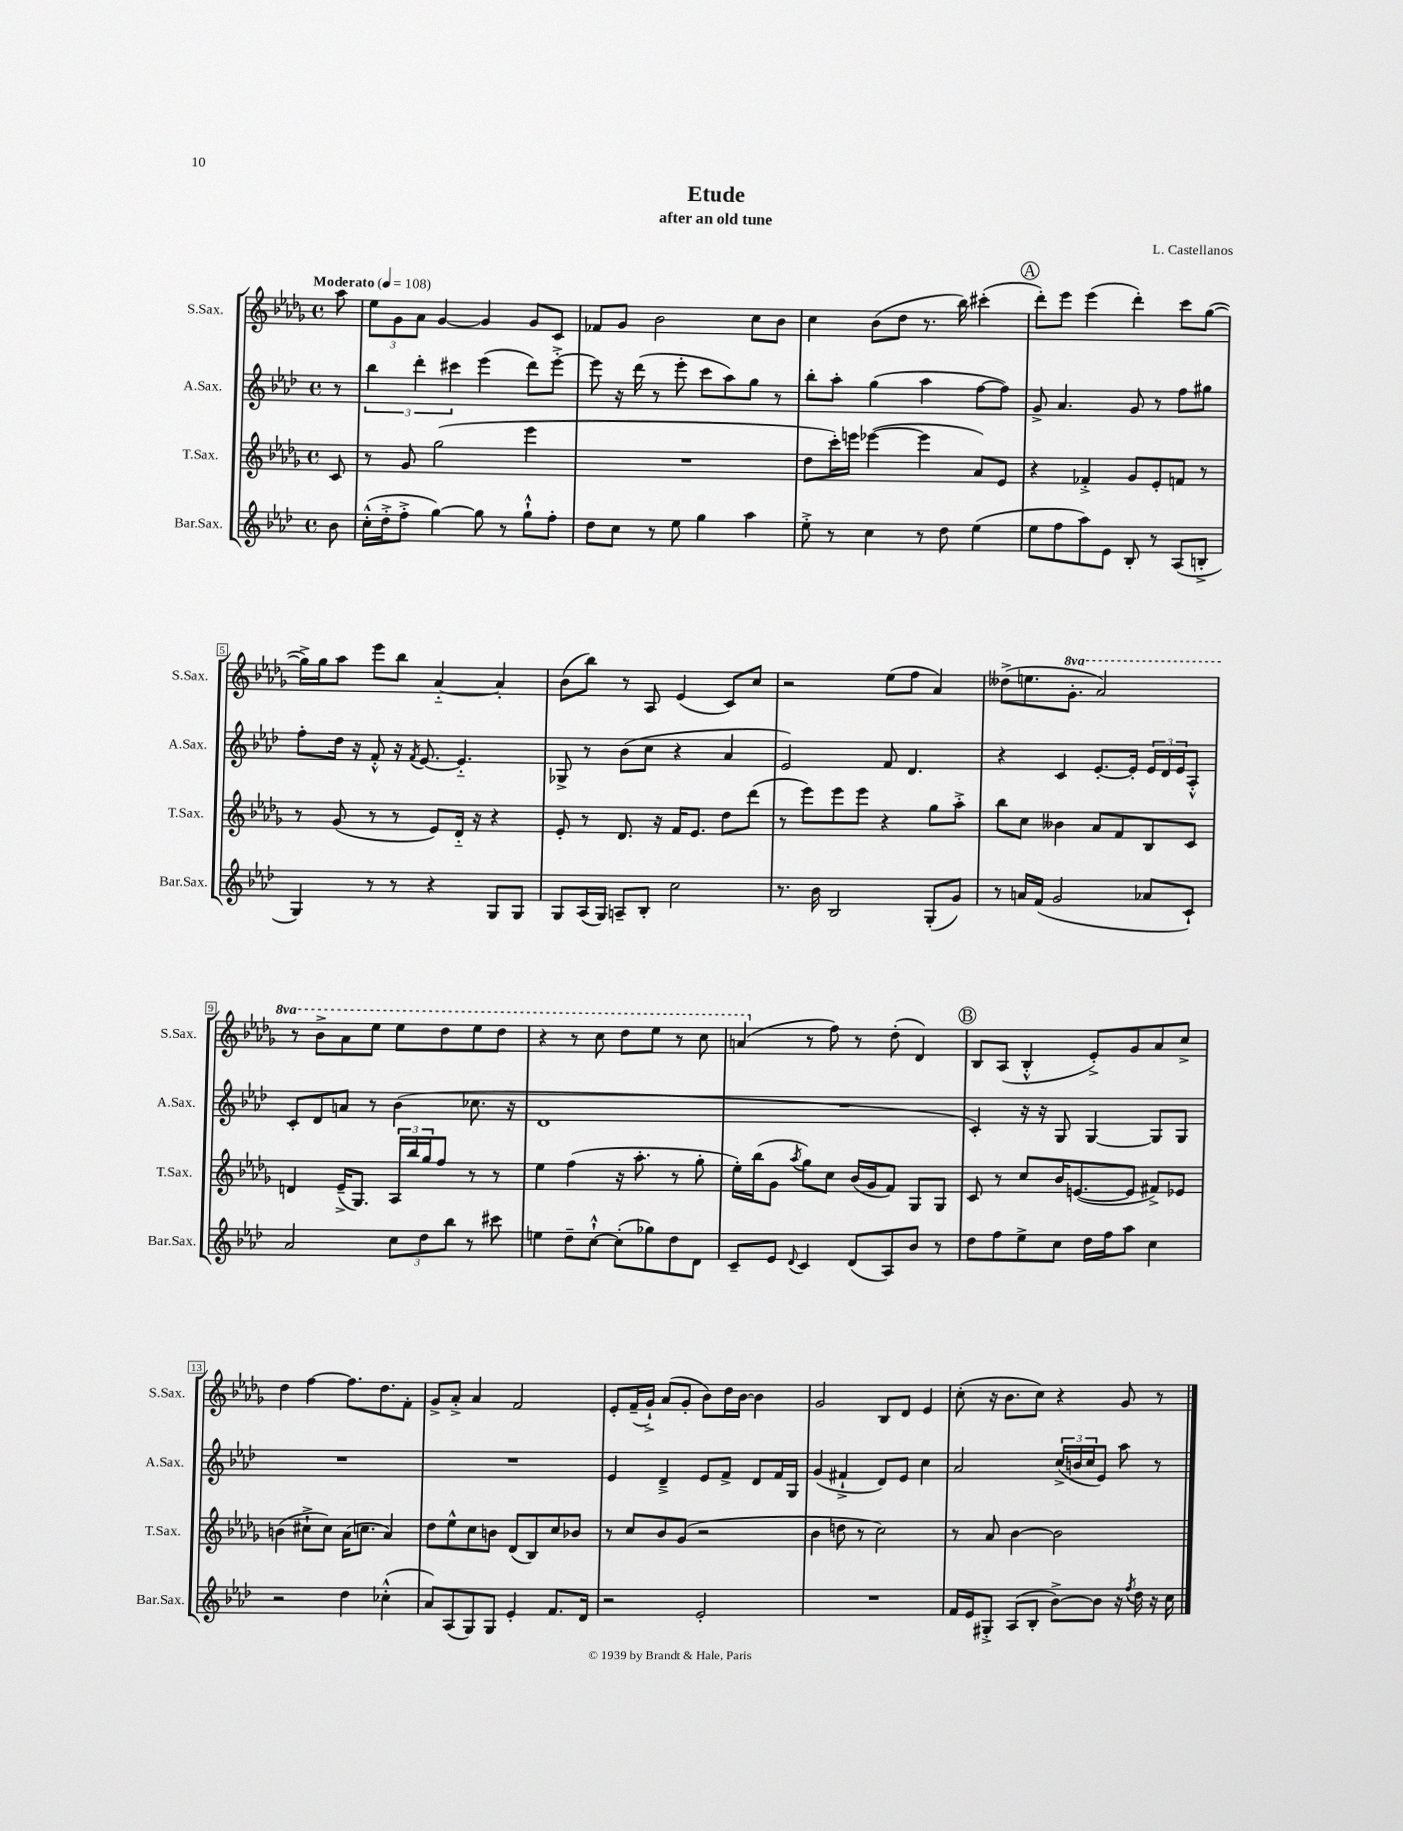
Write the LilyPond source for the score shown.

\header { title = "Etude" composer = "L. Castellanos" subtitle = "after an old tune" }
<<
\new StaffGroup <<
\new Staff = "s0" \with { instrumentName = "S.Sax." shortInstrumentName = "S.Sax." } {
    \clef treble \key des \major \defaultTimeSignature \time 4/4 \set Staff.ottavationMarkups = #ottavation-simple-ordinals \partial 8 \tempo "Moderato" 4 = 108
    aes''8 |
    \tuplet 3/2 { ees''8 ges'8 aes'8 } ges'4~ ges'4 ges'8 c'8 |
    fes'8 ges'8 bes'2 c''8 bes'8 |
    c''4 bes'8( des''8 r8. bes''16) cis'''4-.( |
    \mark \markup { \circle "A" } des'''8-.) ees'''8 ees'''4( des'''4-.) c'''8 ges''8~( |
    ges''16->) ges''16 aes''8 ees'''8 bes''8 aes'4~-_ aes'4-. |
    bes'8( bes''8) r8 aes8 ees'4( c'8) c''8 |
    r2 ees''8( f''8 aes'4) |
    deses''8->( e''8. \ottava #1 ges''8.-. aes''2) |
    r8 bes''8-> aes''8 ees'''8 ees'''8 des'''8 ees'''8 des'''8 |
    r4 r8 c'''8 des'''8 ees'''8 r8 c'''8 |
    a''4( \ottava #0 r8 f''8) r8 des''8-.( des'4) |
    \mark \markup { \circle "B" } bes8 aes8( bes4-.-^ ees'8-.->) ges'8 aes'8 c''8-> |
    des''4 f''4~ f''8. des''8. f'8-. |
    ges'8-> aes'8-.-> aes'4 f'2 |
    ees'8-. f'16--( ges'16-!->) aes'8( ges'8-. bes'8) des''16 bes'16~ bes'4 |
    ges'2 bes8 des'8 ees'4 |
    c''8-.( r16 bes'8. c''8) r4 ges'8 r8 \bar "|." |
}
\new Staff = "s1" \with { instrumentName = "A.Sax." shortInstrumentName = "A.Sax." } {
    \clef treble \key aes \major \defaultTimeSignature \time 4/4 \partial 8
    r8 |
    \tuplet 3/2 { bes''4 des'''4-. cis'''4 } ees'''4( des'''8) ees'''8~-.-> |
    ees'''8 r16 des'''16( r8 ees'''8-. c'''8 aes''8) g''8 r8 |
    bes''8-. aes''8-. g''4( aes''4 f''8~ f''8) |
    \mark \markup { \circle "A" } g'8-> aes'4. g'8 r8 f''8 gis''8 |
    f''8-. des''16 r16 f'8-.-^ r16 \acciaccatura { f'8 } ees'8.~ ees'4.-_ |
    ges8-> r8 bes'8( c''8 r4 aes'4 |
    ees'2) f'8 des'4. |
    r4 c'4 ees'8.~-. ees'16-. \tuplet 3/2 { ees'16 des'16 ees'16 } aes8-.-^ |
    c'8-. des'8 a'8 r8 bes'4( ces''8. r16 |
    des'1 |
    R1 |
    \mark \markup { \circle "B" } c'4-.) r16 r16 g8 g4~ g8 g8 |
    R1 |
    R1 |
    ees'4 des'4---> ees'8 f'8-> des'8 f'16 g16 |
    g'4( fis'4-!-> des'8) ees'8 c''4 |
    aes'2 \tuplet 3/2 { c''16->( b'16 c''16 } ees'8) aes''8 r8 \bar "|." |
}
\new Staff = "s2" \with { instrumentName = "T.Sax." shortInstrumentName = "T.Sax." } {
    \clef treble \key des \major \defaultTimeSignature \time 4/4 \partial 8
    c'8 |
    r8 ges'8 ges''2( ees'''4 |
    R1 |
    des''8 c'''16-.) e'''16 ees'''4~( ees'''4 aes'8) ees'8 |
    \mark \markup { \circle "A" } r4 fes'4-.-> ges'8 ees'8-. f'8 r8 |
    r8 ges'8( r8 r8 ees'8) des'16-_ r16 r4 |
    ees'8-. r8 des'8. r16 f'16 ees'8. des''8 des'''8( |
    r8 ees'''8) ees'''8 ees'''8 r4 ges''8 aes''8-.-> |
    bes''8 c''8 beses'4 aes'8 f'8 bes8 c'8 |
    d'4 ees'16--->( ges8.) \tuplet 3/2 { aes16 bes''16 ges''16 } f''8 r8 r8 |
    ees''4 f''4( r16 aes''8.-. r8 ges''8-. |
    ees''16-.) bes''16( ges'8 \acciaccatura { aes''8 } ges''8) c''8 bes'16( ges'16 f'8) ges8 ges8 |
    \mark \markup { \circle "B" } c'8 r8 c''8 bes'16 e'8.~( e'8 fis'8->) ees'8 |
    b'4( cis''8-!-> cis''8) aes'16( c''8. aes'4) |
    des''8 ees''8-^ c''8 b'8 des'8( bes8) c''8 bes'8 |
    r8 c''8 bes'8 ges'8( r2 |
    bes'4 d''8 r8 c''2) |
    r8 aes'8 bes'4~ bes'2 \bar "|." |
}
\new Staff = "s3" \with { instrumentName = "Bar.Sax." shortInstrumentName = "Bar.Sax." } {
    \clef treble \key aes \major \defaultTimeSignature \time 4/4 \partial 8
    bes'8 |
    c''16-.-^( des''16-.-> f''8-.-> g''4~) g''8 r8 g''8-!-^ f''8-. |
    des''8 c''8 r8 ees''8 g''4 aes''4 |
    ees''8-.-> r8 c''4 r8 des''8 ees''4( |
    \mark \markup { \circle "A" } ees''8 f''8 aes''8) ees'8 bes8-. r8 aes8( b8-.-> |
    g4) r8 r8 r4 g8 g8 |
    g8 aes16( g16) a8-- bes8-. c''2 |
    r8. bes'16 bes2 g8-.( g'8) |
    r8 a'16 f'16( g'2 aes'8 c'8-!) |
    aes'2 \tuplet 3/2 { c''8 des''8 bes''8 } r8 cis'''8 |
    e''4 des''8-- c''8~-!-^ c''8-.( ges''8) des''8 des'8 |
    c'8-- ees'8 \appoggiatura { des'8 } c'4 des'8( aes8) bes'8 r8 |
    \mark \markup { \circle "B" } des''8 f''8 ees''8-> c''8 des''16 f''16 aes''8 c''4 |
    r2 des''4 ces''4-.-^( |
    aes'8) aes8( g8) g8 ees'4-. f'8. des'16 |
    r2 ees'2-. |
    R1 |
    f'16 ees'16 gis8-.-> aes8( bes8-. bes'8~->) bes'8 r16 \acciaccatura { f''8 } des''16 r16 c''16 \bar "|." |
}
>>
>>
\layout { \context { \Score \override BarNumber.stencil = #(make-stencil-boxer 0.1 0.3 ly:text-interface::print) } }
